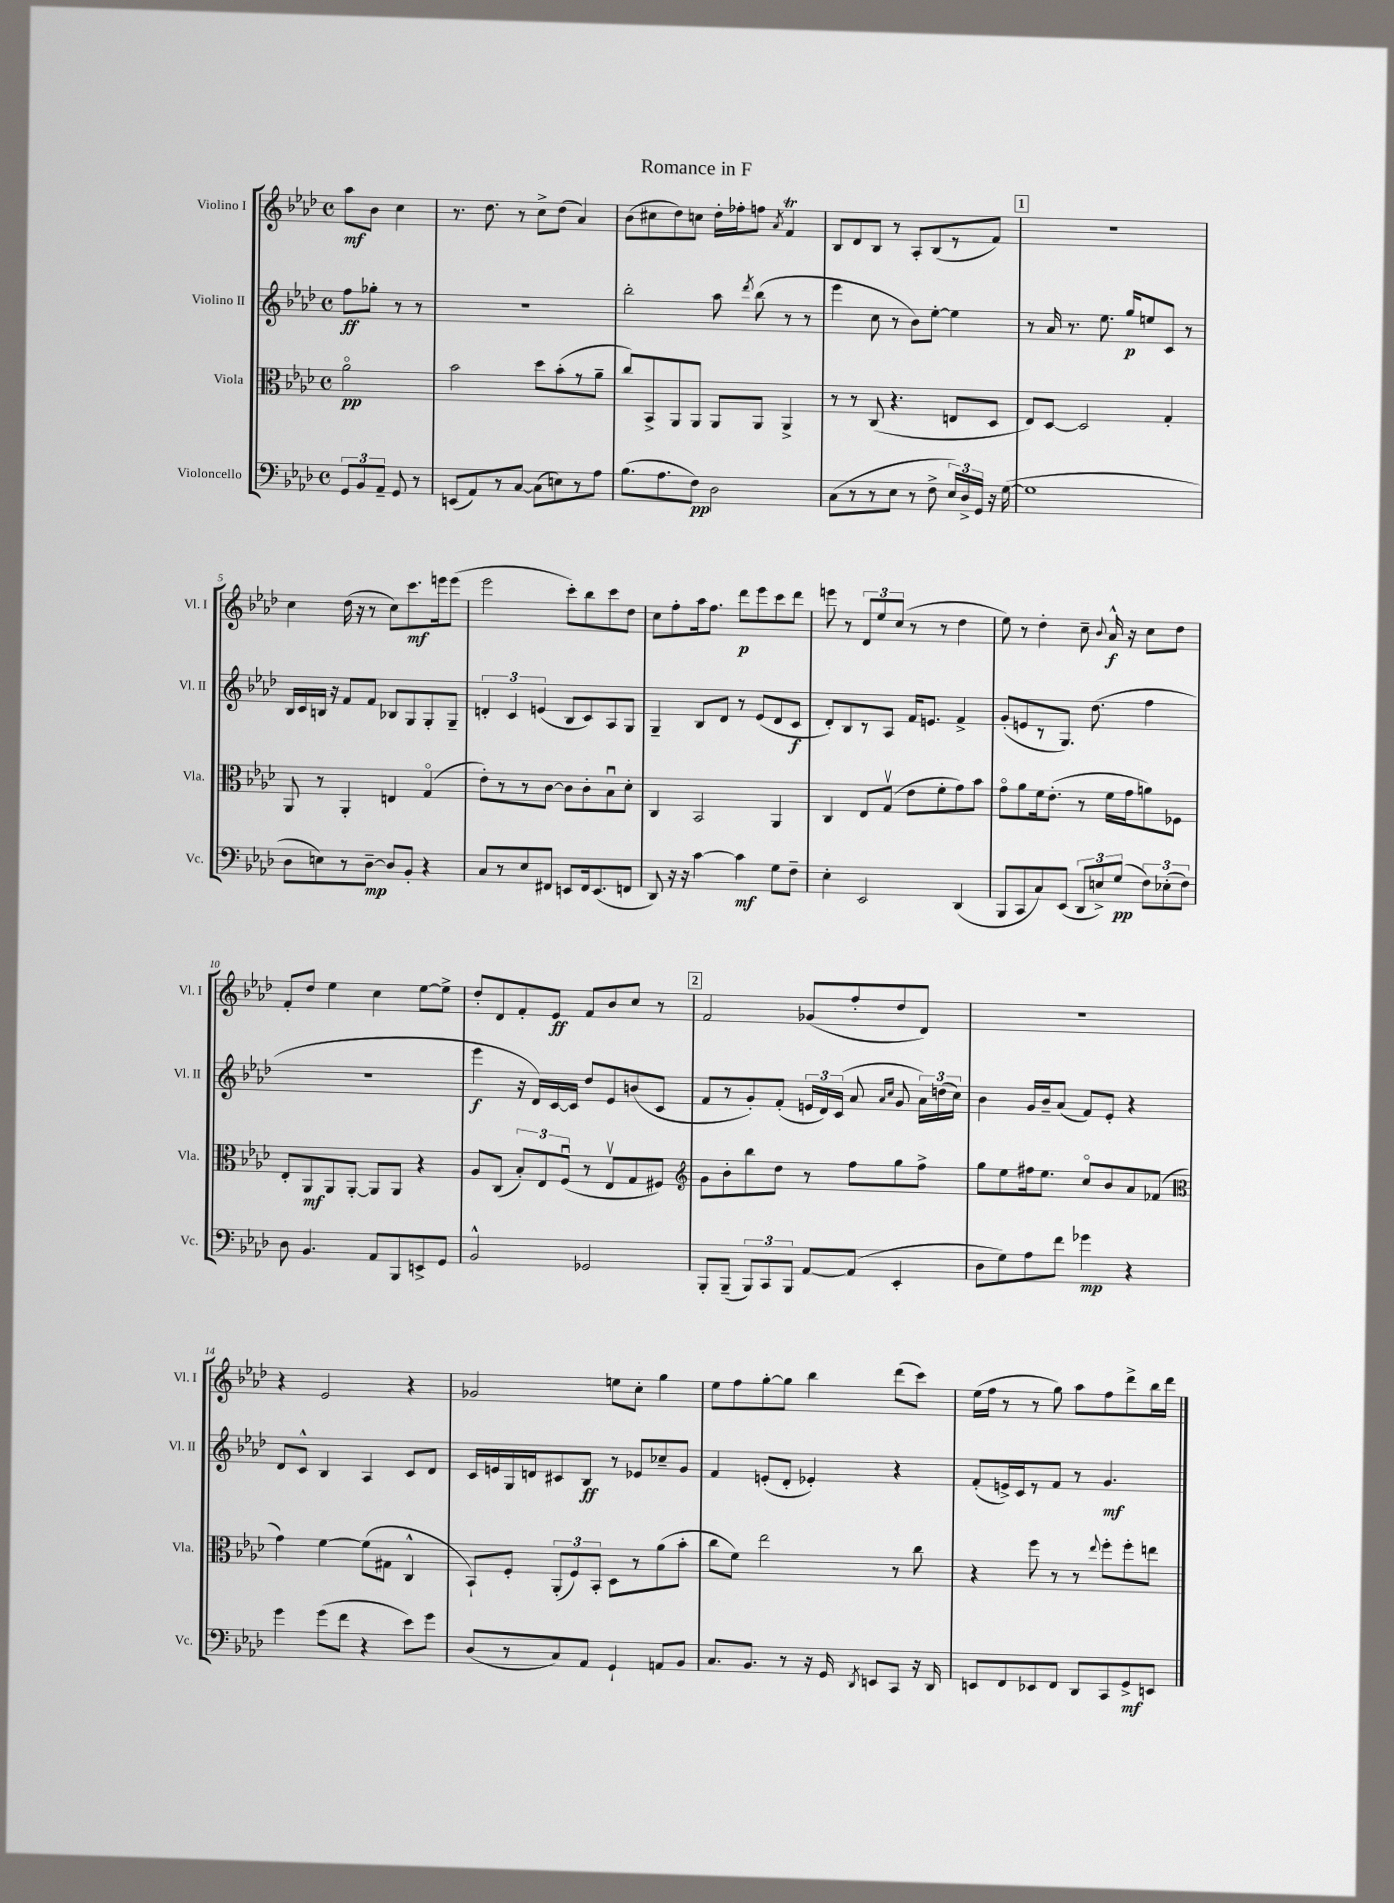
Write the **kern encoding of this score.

**kern	**dynam	**kern	**dynam	**kern	**dynam	**kern	**dynam
*part4	*part4	*part3	*part3	*part2	*part2	*part1	*part1
*staff4	*staff4	*staff3	*staff3	*staff2	*staff2	*staff1	*staff1
*I"Violoncello	*	*I"Viola	*	*I"Violino II	*	*I"Violino I	*
*I'Vc.	*	*I'Vla.	*	*I'Vl. II	*	*I'Vl. I	*
*clefF4	*	*clefC3	*	*clefG2	*	*clefG2	*
*k[b-e-a-d-]	*	*k[b-e-a-d-]	*	*k[b-e-a-d-]	*	*k[b-e-a-d-]	*
*M4/4	*	*M4/4	*	*M4/4	*	*M4/4	*
*met(c)	*	*met(c)	*	*met(c)	*	*met(c)	*
=	=	=	=	=	=	=	=
12GG/L	.	2a-\	pp	8ff\L	ff	8aa-\L	mf
12BB-/	.	.	.	.	.	.	.
.	.	.	.	8gg-X'\J	.	8b-\J	.
12AA-~/J	.	.	.	.	.	.	.
8GG/	.	.	.	8r	.	4cc\	.
8r	.	.	.	8r	.	.	.
=1	=1	=1	=1	=1	=1	=1	=1
(8EEn/L	.	2b-\	.	1r	.	8.r	.
8AA-/)	.	.	.	.	.	.	.
.	.	.	.	.	.	8.dd-\	.
8r	.	.	.	.	.	.	.
[8C/J	.	.	.	.	.	8r	.
(8C\L]	.	8dd-\L	.	.	.	8cc^\L	.
8En\)	.	(8b-'\	.	.	.	(8dd-\J	.
8r	.	8r	.	.	.	4a-/)	.
8A-\J	.	8a-~\J	.	.	.	.	.
=2	=2	=2	=2	=2	=2	=2	=2
(8.B-\L	.	8cc/L)	.	2bb-'\	.	(8b-\L	.
.	.	8BB-^/	.	.	.	8cc#X\	.
8.A-\	.	.	.	.	.	.	.
.	.	8AA-/	.	.	.	8dd-\)	.
8F\J)	pp	8AA-/J	.	.	.	8ccn\J	.
2D-\	.	8AA-/L	.	8aa-\	.	16dd-'\LL	.
.	.	.	.	.	.	16ff-X'\J	.
.	.	.	.	8qddd-/	.	.	.
.	.	8AA-/J	.	(8bb-\	.	8ffn\J	.
.	.	.	.	.	.	8qa-/	.
.	.	4AA-^/	.	8r	.	4fT/	.
.	.	.	.	8r	.	.	.
=3	=3	=3	=3	=3	=3	=3	=3
(8C\L	.	8r	.	4eee-\	.	8B-/L	.
8r	.	8r	.	.	.	8d-/	.
8r	.	(8C/	.	8cc\	.	8B-/J	.
8E-\J	.	4.r	.	8r	.	8r	.
8r	.	.	.	8b-\L)	.	8A-'/L	.
8F^\	.	.	.	[8ee-'\J	.	(8B-/	.
24E-/LL)	.	8En/L	.	4ee-\]	.	8r	.
24D-^/	.	.	.	.	.	.	.
24GG/JJ	.	.	.	.	.	.	.
16r	.	8D-/J	.	.	.	8f/J)	.
([16G\	.	.	.	.	.	.	.
!!LO:REH:place=s1:t=1
=4	=4	=4	=4	=4	=4	=4	=4
1G]	.	8E-/L)	.	8r	.	1r	.
.	.	[8D-/J	.	16a-/	.	.	.
.	.	.	.	8.r	.	.	.
.	.	2D-/]	.	.	.	.	.
.	.	.	.	8.ee-\	.	.	.
.	.	.	.	16gg/KL	p	.	.
.	.	.	.	8een/	.	.	.
.	.	4G'/	.	8c/J	.	.	.
.	.	.	.	8r	.	.	.
!!LO:LB:g=z
=5	=5	=5	=5	=5	=5	=5	=5
8D-\L	.	8AA-/	.	16B-/LL	.	4cc\	.
.	.	.	.	16c/	.	.	.
8En\)	.	8r	.	16Bn/JJ	.	.	.
.	.	.	.	16r	.	.	.
8r	.	4AA-'/	.	8f/L	.	(16dd-\	.
.	.	.	.	.	.	16r	.
[8D-~\J	mp	.	.	8f/J	.	8r	.
8D-/L]	.	4En/	.	8B-X/L	.	8cc\L)	.
8BB-'/J	.	.	.	8G/	.	8.ccc\	mf
4r	.	(4G/	.	8G'/	.	.	.
.	.	.	.	.	.	16eeen\k	.
.	.	.	.	8G~/J	.	(8eee\J	.
=6	=6	=6	=6	=6	=6	=6	=6
8C/L	.	8e-'\L)	.	6dn'/	.	2eee-\	.
8r	.	8r	.	.	.	.	.
.	.	.	.	6c/	.	.	.
8E-/	.	8r	.	.	.	.	.
.	.	.	.	(6en/	.	.	.
8FF#X/J	.	[8c\J	.	.	.	.	.
8EEn/L	.	8c\L]	.	8B-/L	.	8ccc'\L)	.
16FF#/k	.	8c'\	.	8c/)	.	8bb-\	.
(8.EE/	.	.	.	.	.	.	.
.	.	8B-u\	.	8A-/	.	8ccc\	.
8FFn/J	.	8d-'\J	.	8G/J	.	8dd-\J	.
=7	=7	=7	=7	=7	=7	=7	=7
8DD-/)	.	4C/	.	4G~/	.	8cc\L	.
16r	.	.	.	.	.	8ff'\	.
16r	.	.	.	.	.	.	.
[4c\	.	2BB-/	.	8B-/L	.	16aa-\k	.
.	.	.	.	.	.	8.ff\J	.
.	.	.	.	8d-/J	.	.	.
4c\]	mf	.	.	8r	.	8ddd-\L	p
.	.	.	.	(8e-/L	.	8eee-\	.
8G\L	.	4AA-/	.	8d-/	.	8ccc\	.
8F~\J	.	.	.	8c/J	f	8ddd-\J	.
=8	=8	=8	=8	=8	=8	=8	=8
4E-'\	.	4C/	.	8d-'/L)	.	8eeen\	.
.	.	.	.	8B-/	.	8r	.
2EE-/	.	8E-/L	.	8r	.	12d-/L	.
.	.	.	.	.	.	12ee-/	.
.	.	(8Gv/J	.	8A-/J	.	.	.
.	.	.	.	.	.	(12cc/J	.
.	.	8e-\L	.	16f/KL	.	8r	.
.	.	.	.	8.en/J	.	.	.
.	.	8f'\	.	.	.	8r	.
(4DD-/	.	8g\)	.	4f^/	.	4dd-\	.
.	.	8b-\J	.	.	.	.	.
=9	=9	=9	=9	=9	=9	=9	=9
8BBB-/L	.	8g\L	.	(8g'/L	.	8ee-\)	.
8CC/	.	8a-\	.	8en/	.	8r	.
8C/)	.	16f\k	.	8r	.	4dd-'\	.
.	.	(8.e-'\J	.	.	.	.	.
(8EE-/J	.	.	.	8.G/J)	.	.	.
12DD-/L	.	8r	.	.	.	8cc~\	.
.	.	.	.	(8.dd-\	.	.	.
12En^/)	.	.	.	.	.	.	.
.	.	.	.	.	.	8qqb-/	.
.	.	16f\LL	.	.	.	16a-^^/	f
(12G/J	pp	.	.	.	.	.	.
.	.	16g\J	.	.	.	16r	.
12F\L)	.	8an\)	.	4ff\	.	8cc\L	.
(12E-X'\	.	.	.	.	.	.	.
.	.	8F-X\J	.	.	.	8dd-\J	.
12F\J)	.	.	.	.	.	.	.
!!LO:LB:g=z
=10	=10	=10	=10	=10	=10	=10	=10
8D-\	.	8E-'/L	.	1r	.	8f'/L	.
4.BB-/	.	8AA-/	mf	.	.	8dd-/J	.
.	.	8AA-/	.	.	.	4ee-\	.
.	.	[8AA-'/J	.	.	.	.	.
8AA-/L	.	8AA-/L]	.	.	.	4cc\	.
8BBB-/	.	8AA-/J	.	.	.	.	.
8EEn^/	.	4r	.	.	.	[8ee-\L	.
8GG/J	.	.	.	.	.	8ee-^\J]	.
=11	=11	=11	=11	=11	=11	=11	=11
2BB-^^/	.	8A-/L	.	4eee-\	f	8dd-'/L	.
.	.	(8C/J	.	.	.	8d-/	.
.	.	12B-'/L)	.	16r	.	8f'/	.
.	.	.	.	16d-/LL)	.	.	.
.	.	12E-/	.	.	.	.	.
.	.	.	.	[16c/	.	8e-/J	ff
.	.	(12Fu/J	.	.	.	.	.
.	.	.	.	16c/JJ]	.	.	.
2GG-X/	.	8r	.	8dd-/L	.	8f/L	.
.	.	8E-v/L	.	8e-/	.	8b-/	.
.	.	8G/	.	(8bn/	.	8cc/J	.
.	.	8F#X/J)	.	8c/J	.	8r	.
!!LO:REH:place=s1:t=2
=12	=12	=12	=12	=12	=12	=12	=12
*	*	*clefG2	*	*	*	*	*
8BBB-'/L	.	8g\L	.	8f/L	.	2f/	.
(8BBB-~/J	.	8b-'\	.	8r	.	.	.
12BBB-/L)	.	8bb-\	.	8g'/)	.	.	.
12CC/	.	.	.	.	.	.	.
.	.	8dd-\J	.	(8f'/J	.	.	.
12BBB-/J	.	.	.	.	.	.	.
[8AA-/L	.	8r	.	24en/LL	.	(8g-X/L	.
.	.	.	.	24d-/)	.	.	.
.	.	.	.	(24c/JJ	.	.	.
(8AA-/J]	.	8ff\L	.	8a-/	.	8ff'/	.
.	.	.	.	16qqa-/LL	.	.	.
.	.	.	.	16qqcc/JJ	.	.	.
4EE-'/	.	8gg\	.	8g/	.	8dd-/	.
.	.	8ff^\J	.	24a-\LL)	.	8d-/J)	.
.	.	.	.	(24ddn\	.	.	.
.	.	.	.	24cc\JJ)	.	.	.
=13	=13	=13	=13	=13	=13	=13	=13
8D-\L	.	8gg\L	.	4b-\	.	1r	.
8G\)	.	8ee-\	.	.	.	.	.
8A-\	.	16ff#X\k	.	16g/LL	.	.	.
.	.	8.ee-\J	.	16b-~/J	.	.	.
8f\J	.	.	.	(8a-/J	.	.	.
4g-X\	mp	8cc/L	.	8f/L)	.	.	.
.	.	8b-/	.	8e-'/J	.	.	.
4r	.	8a-/	.	4r	.	.	.
.	.	(8f-X/J	.	.	.	.	.
!!LO:LB:g=z
=14	=14	=14	=14	=14	=14	=14	=14
*	*	*clefC3	*	*	*	*	*
4g\	.	4g\)	.	8d-/L	.	4r	.
.	.	.	.	8c^^/J	.	.	.
(8g\L	.	[4f\	.	4B-/	.	2e-/	.
8f\J	.	.	.	.	.	.	.
4r	.	(8f\L]	.	4A-/	.	.	.
.	.	8G#X\J	.	.	.	.	.
8e-\L)	.	4C^^/	.	8c/L	.	4r	.
8g\J	.	.	.	8d-/J	.	.	.
=15	=15	=15	=15	=15	=15	=15	=15
(8D-/L	.	8BB-`/L)	.	16c/LL	.	2g-X/	.
.	.	.	.	16en/	.	.	.
8r	.	8F'/J	.	16G/	.	.	.
.	.	.	.	16dn/J	.	.	.
8C/)	.	(12AA-'/L	.	8c#X/	.	.	.
.	.	12F/)	.	.	.	.	.
8AA-/J	.	.	.	8B-/J	ff	.	.
.	.	12BB-'/J	.	.	.	.	.
4GG`/	.	8D-\L	.	8r	.	8een\L	.
.	.	8r	.	8e-X/L	.	8cc'\J	.
8AAn/L	.	(8a-\	.	8cc-X~/	.	4gg\	.
8BB-/J	.	8b-'\J	.	8g/J	.	.	.
=16	=16	=16	=16	=16	=16	=16	=16
8.C/L	.	8cc\L	.	4f/	.	8ee-\L	.
.	.	8f\J)	.	.	.	8ff\	.
8.BB-/J	.	.	.	.	.	.	.
.	.	2ee-\	.	(8en'/L	.	[8gg'\	.
8r	.	.	.	8d-'/J	.	8gg\J]	.
16r	.	.	.	4e-X'/)	.	4bb-\	.
16GG/	.	.	.	.	.	.	.
8qDD-/	.	.	.	.	.	.	.
8EEn/L	.	.	.	.	.	.	.
8CC/J	.	8r	.	4r	.	(8ddd-\L	.
16r	.	8cc\	.	.	.	8ccc\J)	.
16DD-/	.	.	.	.	.	.	.
=17	=17	=17	=17	=17	=17	=17	=17
8EEn/L	.	4r	.	(8f'/L	.	(16ee-\LL	.
.	.	.	.	.	.	16ff\JJ	.
8FF/	.	.	.	16en^/L)	.	8r	.
.	.	.	.	16c/J	.	.	.
8EE-X/	.	8ff\	.	8r	.	8r	.
8FF/J	.	8r	.	8f/J	.	8gg\)	.
8DD-/L	.	8r	.	8r	.	8aa-\L	.
.	.	8qqee-/	.	.	.	.	.
8CC/	.	8ff'\L	.	4.g/	mf	8ff\	.
8GG^/	mf	8ff'\	.	.	.	8ddd-^\	.
8EEn/J	.	8een\J	.	.	.	16bb-\L	.
.	.	.	.	.	.	16ddd-\JJ	.
==	==	==	==	==	==	==	==
*-	*-	*-	*-	*-	*-	*-	*-
